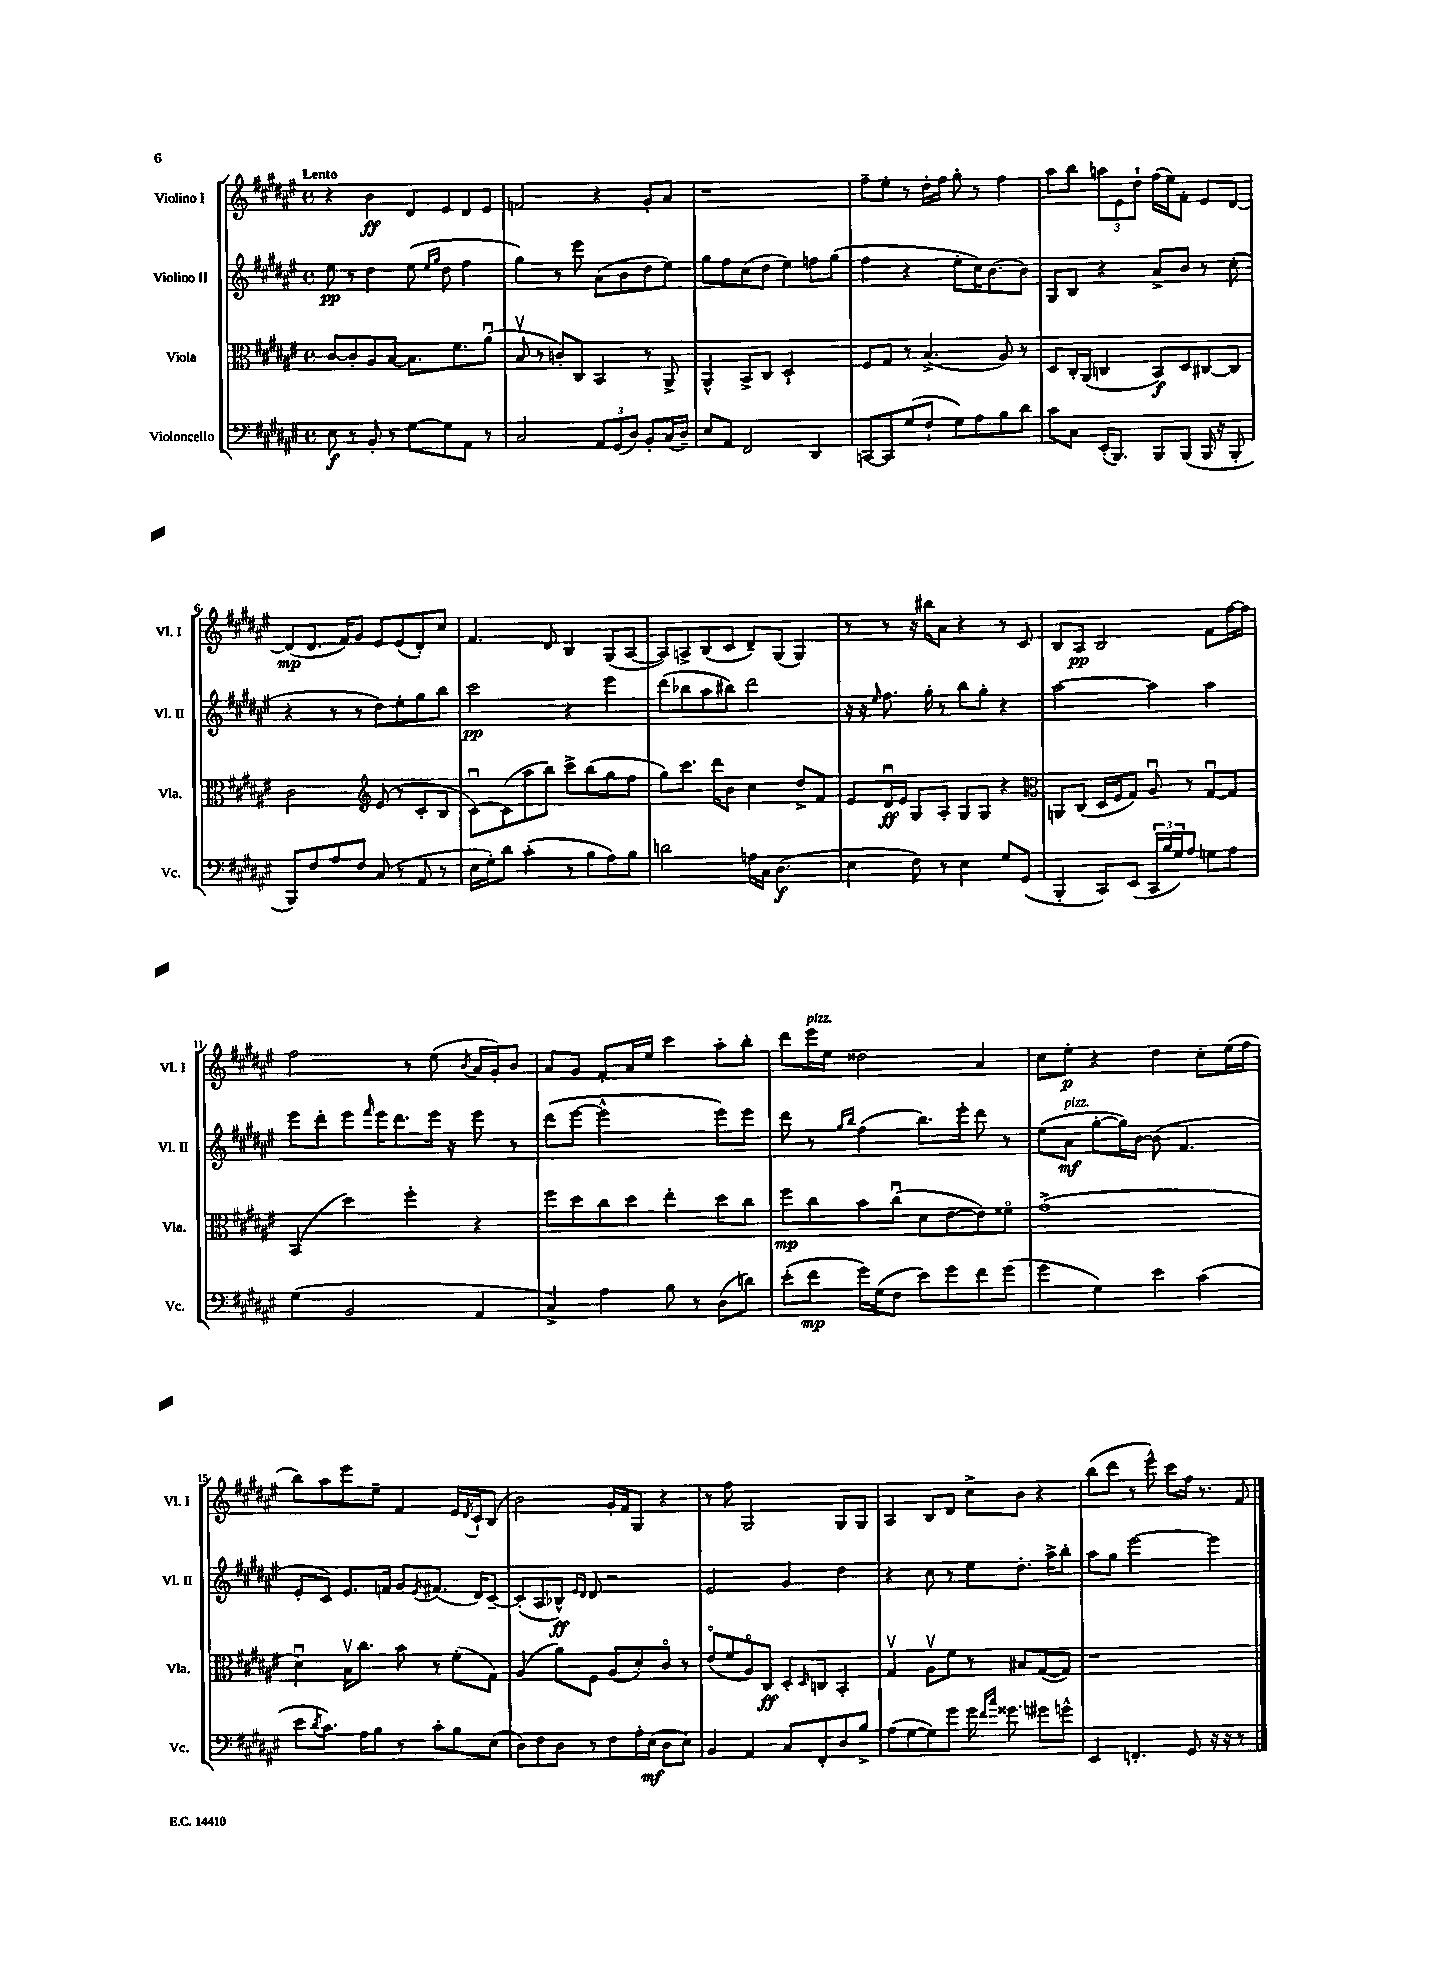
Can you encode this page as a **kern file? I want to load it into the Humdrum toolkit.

**kern	**kern	**kern	**kern
*staff4	*staff3	*staff2	*staff1
*clefF4	*clefC3	*clefG2	*clefG2
*k[f#c#g#d#a#e#]	*k[f#c#g#d#a#e#]	*k[f#c#g#d#a#e#]	*k[f#c#g#d#a#e#]
*M4/4	*M4/4	*M4/4	*M4/4
*met(c)	*met(c)	*met(c)	*met(c)
8E#	[8c#	8ee#	4r
8r	8c#']	8r	.
8BB'	8A#	4dd#	4b
8r	[8B	.	.
[8G#	8.B]	(8ee#	8d#
.	.	16qqee#	.
.	.	16qqgg#	.
8G#]	.	8dd#	8e#
.	8.f#	.	.
8AA#	.	4ff#	8d#
8r	(8a#u	.	8e#
=	=	=	=
2C#	8Bv	4gg#)	2f
.	8r	.	.
.	8c')	8r	.
.	8C#	8eee#	.
12AA#	4BB	(8a#	4r
(12GG#	.	.	.
.	.	8b	.
12D#)	.	.	.
8BB'	8r	8dd#	8g#'
(16C#	8AA#^	8ee#)	8a#
16D#~)	.	.	.
=	=	=	=
8E#	4AA#^^	8gg#	1r
8AA#	.	8ff#	.
2FF#	8BB^	(8cc#	.
.	8C#	8dd#	.
.	2D#`	4ee#)	.
4DD#	.	8ff	.
.	.	(8gg#	.
=	=	=	=
[8CC	8F#	4ff#	8ff#~
8CC]	8G#	.	8ee#'
(8G#	8r	4r	8r
8F#`	(4.B^	.	16dd#'
.	.	.	16ff#
8G#)	.	8ee#'	8gg#'
8A#	.	16cc#)	8r
.	.	[8.b	.
8B	8A#)	.	4ff#
8d#	8r	8b]	.
=	=	=	=
8c#	8D#	8G#	8aa#
8C#	16C#'	8B	8bb
.	(16AA#	.	.
(16EE#'	4C	4r	12aa
8.BBB)	.	.	.
.	.	.	12e#
.	.	.	12dd#`
8BBB	8BB)	8a#^	(16ff#
.	.	.	16ee#)
(8BBB	8D#	8b	8f#'
16BBB	[8C#	8r	8e#
16r	.	.	.
8BBB'	8C#]	(8cc#'	[8d#
=	=	=	=
8BBB)	2c#	4r	(8d#]
8F#	.	.	8.d#
8A#	.	8r	.
.	.	.	16f#)
8F#	.	8r	8g#
*	*clefG2	*	*
(8C#	(8e#	8dd#)	8e#
8r	8r	8ee#'	(8e#
8AA#	8c#'	8gg#	8d#')
8r	8B	8bb	8cc#
=	=	=	=
16E#	[8c#u)	2ccc#	4.f#
16G#')	.	.	.
8d#	(8c#]	.	.
(4c#'	8aa#	.	.
.	8bb)	.	8d#
8r	8ccc#^	4r	4B
8B	(8bb	.	.
8A#)	8gg#	4eee#	(8G#
8B	8ff#	.	[8A#
=	=	=	=
2d	8gg#)	(8ddd#	8A#])
.	8.ccc#	8bb-	8A^
.	.	8aa#	(8B
.	16ddd#	.	.
.	8b	8bb#)	8c#
16A	4cc#	2ddd#	8d#~)
16C#	.	.	.
(4.D#	.	.	(8G#
.	8dd#^	.	4G#)
.	8f#	.	.
=	=	=	=
4E#	8e#	16r	8r
.	.	16r	.
.	.	16qqee#	.
.	16d#u	8.ff#	8r
.	16e#	.	.
8F#)	8G#	.	16r
.	.	16gg#'	16bb#
8r	8A#'	8r	8a#
4E#	8G#	8bb	4r
.	8G#	8gg#'	.
8G#	4r	4r	8r
(8GG#	.	.	8c#
=	=	=	=
*	*clefC3	*	*
4BBB'	8AA	[2aa#	8B
.	(8C#	.	8A#
8CC#)	16D#	.	2B
.	16F#	.	.
(8EE#	8G#)	.	.
24CC#	8A#u	4aa#]	.
24B	.	.	.
24G#)	.	.	.
8A#	8r	.	.
8G	[8G#u	4aa#	8f#
8A#	8G#]	.	[16ff#
.	.	.	16ff#]
=	=	=	=
(4G#	(4BB	8eee#	2ff#
.	.	8ddd#'	.
2BB	4dd#)	8eee#	.
.	.	16qqfff#	.
.	.	16eee#	.
.	.	8.ddd#	.
.	4ff#'	.	8r
.	.	16eee#	(8ee#
.	.	16r	.
.	.	.	8qb
4AA#	4r	8eee#	16a#
.	.	.	16g#')
.	.	8r	8b
=	=	=	=
4C#^)	8ff#	(8ddd#	8a#
.	8dd#	[8eee#	8g#
4A#	8cc#	2eee#^^]	8f#'
.	8dd#	.	16a#
.	.	.	16ee#
8B	4ee#'	.	4ccc#
8r	.	.	.
(8D#	8dd#	8eee#)	8aa#'
8d)	8cc#	8eee#	8bb'
=	=	=	=
(8e#'	8ff#	8ddd#	8ddd#
8f#	8cc#	8r	16eee#
.	.	.	16ee#
.	.	16qqgg#	.
.	.	16qqbb	.
16g#)	8b	(4ff#	2dd##
(16G#	.	.	.
8F#	(8cc#u	.	.
8e#)	8d#	8.bb)	.
8g#	[8e#	.	.
.	.	16eee#'	.
8f#	8e#])	8ddd#	4a#
(8g#	8f##o	8r	.
=	=	=	=
4g#	(1g#^	(8ee#	8cc#
.	.	8a#	8ee#'
4G#)	.	[8gg#'	4r
.	.	16gg#])	.
.	.	[16b	.
4e#	.	(8b]	4dd#
.	.	4.f#	.
(4c#	.	.	8cc#'
.	.	.	(16ee#
.	.	.	16ff#
=	=	=	=
8e#	4d#u)	8e#'	8bb)
8qd#	.	.	.
8.c#)	.	8c#)	8aa#
.	16Bv	8.e#	8eee#
16A#	8.cc#	.	.
8B	.	.	8ee#~
.	.	16f	.
8r	8b	8g#	4f#
.	.	8qe#	.
8c#'	8r	(8.f#	.
8B	(8f#'	.	16e#
.	.	.	8qd#
.	.	16d#)	16c#`
(8E#	8G#)	[8c#~	(8B
=	=	=	=
8D#)	(4A#	(8c#']	2b)
8F#	.	8A#	.
8D#	8a#)	8B-^^)	.
.	.	16qqe#	.
.	.	16qqd#	.
8r	8F#	8d#	.
8F#	(8A#	2r	16g#'
.	.	.	16f#
16A#'	8d#')	.	8G#
(16E#	.	.	.
8D#	8c#o	.	4r
8E#)	8r	.	.
=	=	=	=
4BB	(8e#o	2e#	8r
.	8f#	.	8ff#
4AA#	8A#o)	.	2G#
.	8C#	.	.
8C#	8D#'	4g#	.
.	16qqD#	.	.
8FF#'	8C	.	.
8D#	4BB'	4dd#	8G#
8B^	.	.	8G#
=	=	=	=
(8A#	4G#v	4r	4A#
[8G#	.	.	.
8G#])	8A#v	8cc#	8B
8g#	8f#	8r	8d#
16g#	8r	8ee#	8cc#^
16qqf#	.	.	.
16qqcc#	.	.	.
8.g##	.	.	.
.	8B#	8.dd#'	8b
8g#	([8G#	.	4r
.	.	16aa#^	.
8g^^	8G#])	8bb'	.
=	=	=	=
4EE#	1r	8aa#	(8bb
.	.	8gg#	8ddd#
4.FF'	.	[2eee#	8r
.	.	.	8eee#^^)
.	.	.	8ccc#
8GG#	.	.	16ff#
.	.	.	8.r
16r	.	4eee#]	.
16r	.	.	.
8r	.	.	8f#
==	==	==	==
*-	*-	*-	*-
